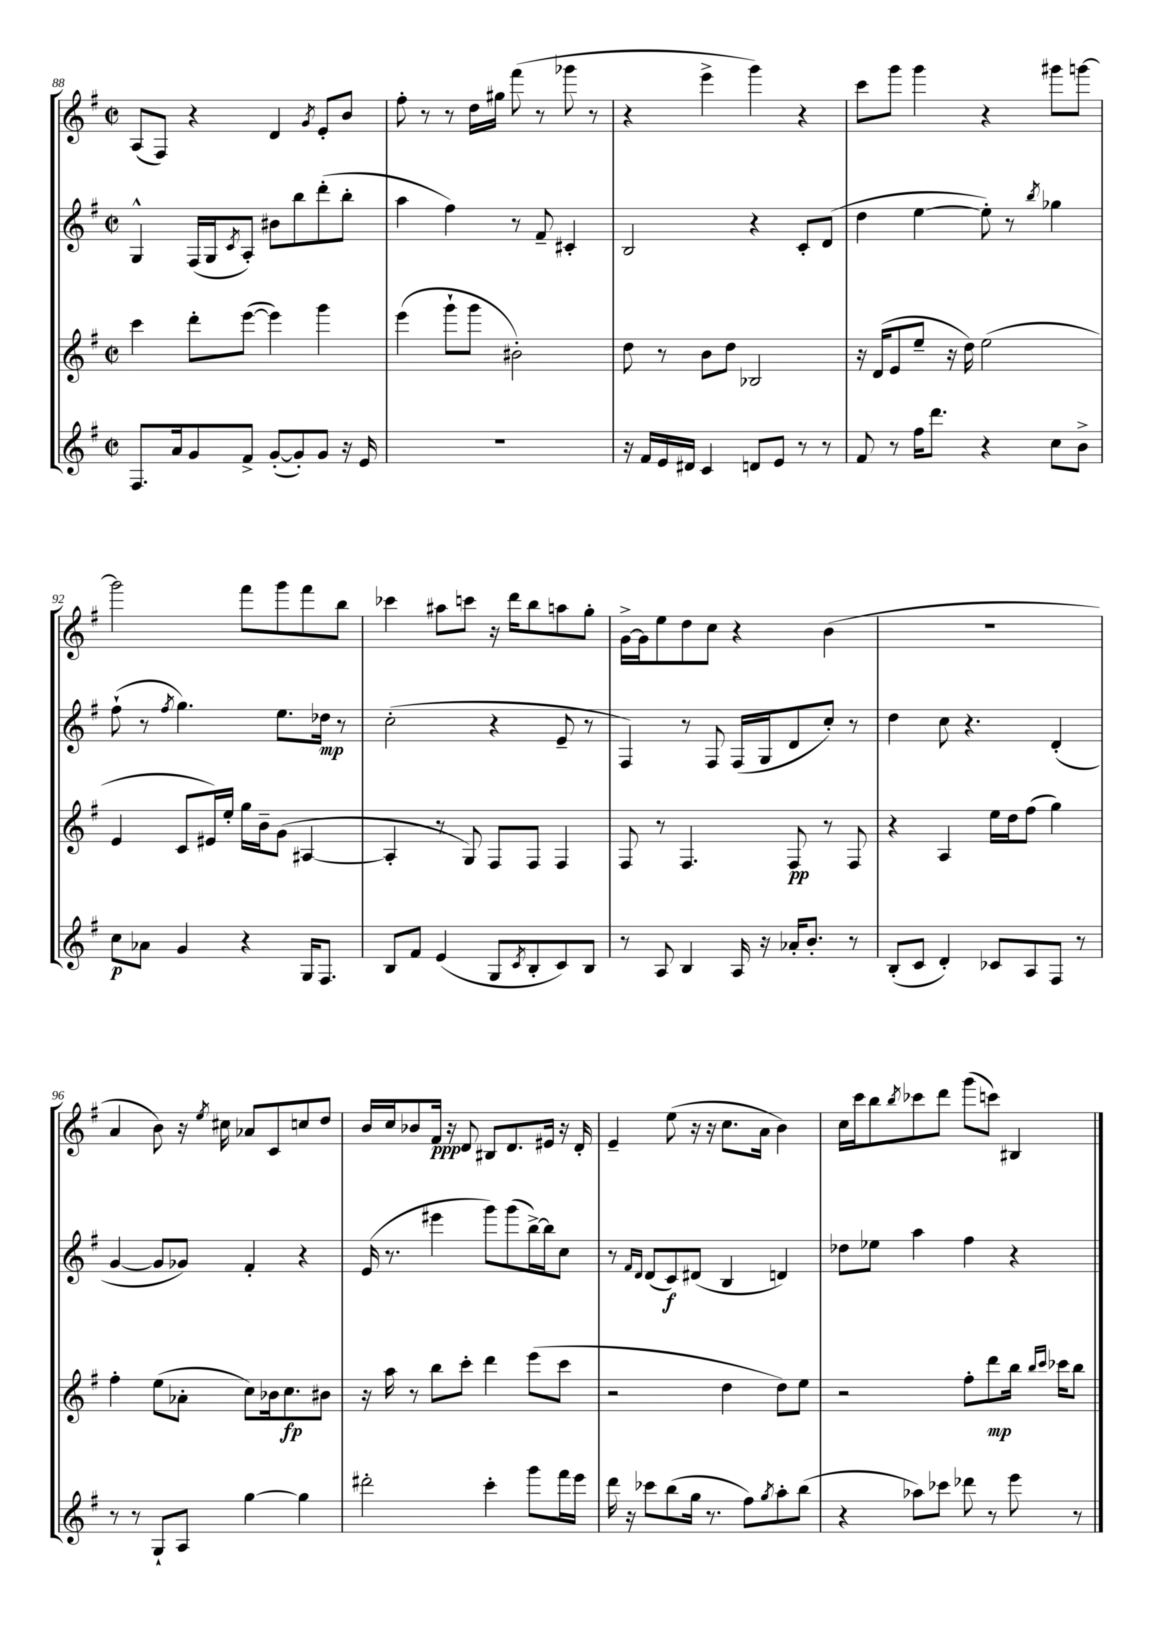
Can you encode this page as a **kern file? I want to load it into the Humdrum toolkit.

**kern	**kern	**kern	**kern
*staff4	*staff3	*staff2	*staff1
*clefG2	*clefG2	*clefG2	*clefG2
*k[f#]	*k[f#]	*k[f#]	*k[f#]
*M2/2	*M2/2	*M2/2	*M2/2
*met(c|)	*met(c|)	*met(c|)	*met(c|)
8.F#/L	4ccc\	4G^^/	(8A/L
.	.	.	8F#/J)
16a/k	.	.	.
8g/	8ddd'\L	(16F#/LL	4r
.	.	16G/J	.
.	.	8qc/	.
8f#^/J	([8eee\J	8A'/J)	.
([8g'/L	4eee\])	8b#\L	4d/
8g'/])	.	8bb\	.
.	.	.	8qg/
8g/J	4ggg\	(8ddd'\	8e'/L
16r	.	8bb'\J	8b/J
16e/	.	.	.
=	=	=	=
1r	(4eee\	4aa\	8ff#'\
.	.	.	8r
.	8ggg`\L	4ff#\)	8r
.	8ggg\J	.	16dd\LL
.	.	.	16gg#\JJ
.	2b#'\)	8r	(8fff#\
.	.	8f#~/	8r
.	.	4c#'/	8ggg-\
.	.	.	8r
=	=	=	=
16r	8dd\	2B/	4r
16f#/LL	.	.	.
16e/	8r	.	.
16d#/JJ	.	.	.
4c/	8b\L	.	4eee^\
.	8dd\J	.	.
8d/L	2B-/	4r	4ggg\)
8e/J	.	.	.
8r	.	8c'/L	4r
8r	.	(8d/J	.
=	=	=	=
8f#/	16r	4dd\	8ccc\L
.	(16d/LK	.	.
8r	8e/	.	8ggg\J
16ff#\LK	8ee~/J	[4ee\	4ggg\
8.ddd\J	.	.	.
.	16r	.	.
.	16dd\)	.	.
4r	(2ee\	8ee'\])	4r
.	.	8r	.
.	.	8qbb/	.
8cc\L	.	4gg-\	8ggg#\L
8b^\J	.	.	[8ggg\J
=	=	=	=
8cc\L	4e/	(8ff#`\	2ggg\]
8a-\J	.	8r	.
.	.	8qff#/	.
4g/	8c/L	4.gg\)	.
.	16e#/L)	.	.
.	16ee'/JJ	.	.
4r	16gg\LL	.	8fff#\L
.	16b~\J	.	.
.	(8g\J	8.ee\L	8ggg\
16G/LK	[4A#/	.	8fff#\
8.F#/J	.	16dd-\Jk	.
.	.	8r	8bb\J
=	=	=	=
8B/L	4A#'/]	(2cc'\	4ccc-\
8f#/J	.	.	.
(4e/	8r	.	8aa#\L
.	8G/)	.	8ccc\J
8G/L	8F#/L	4r	16r
.	.	.	16ddd\LK
8qc/	.	.	.
8B'/	8F#/J	.	8bb\
8c/)	4F#/	8e~/	8aa\
8B/J	.	8r	8gg'\J
=	=	=	=
8r	8F#/	4F#/)	[16g^\LL
.	.	.	16g\]J
8A/	8r	.	8ee\
4B/	4.F#/	8r	8dd\
.	.	8F#/	8cc\J
16A/	.	(16F#/LL	4r
16r	.	16G/J	.
16a-'/LK	8F#/	8d/	.
8.b'/J	.	.	.
.	8r	8cc'/J)	(4b\
8r	8F#/	8r	.
=	=	=	=
(8B'/L	4r	4dd\	1r
8c/J	.	.	.
4d'/)	4A/	8cc\	.
.	.	4.r	.
8c-/L	16ee\LL	.	.
.	16dd\J	.	.
8A/	(8ff#\J	.	.
8F#/J	4gg\)	(4d'/	.
8r	.	.	.
=	=	=	=
8r	4ff#'\	[4g/	4a/
8r	.	.	.
8G`/L	(8ee\L	8g/]L	8b\)
8A/J	8a-'\J	8g-/J)	16r
.	.	.	8qee/
.	.	.	16cc#\
[4gg\	8cc\L)	4f#'/	8a-/L
.	16b-\k	.	8c/
.	8.cc\	.	.
4gg\]	.	4r	8cc/
.	8b#\J	.	8dd/J
=	=	=	=
2ddd#'\	16r	(16e/	16b/LL
.	16aa\	8.r	16cc/J
.	8r	.	8b-/
.	8bb\L	4eee#\	16f#/Jk
.	.	.	16r
.	8ccc'\J	.	8d/
4ccc'\	4ddd\	8ggg\L)	8B#/L
.	.	(8ggg\	8.d/
8ggg\L	(8eee\L	[16bb^\L)	.
.	.	16bb\]J	16e#/Jk
16fff#\L	8ccc\J	8cc\J	16r
16eee\JJ	.	.	16d'/
=	=	=	=
16ddd\	2r	8r	4e~/
16r	.	.	.
.	.	16qqf#/LL	.
.	.	16qqd/JJ	.
8ccc-\L	.	(8d/L	.
(8bb\	.	8c/)	(8ee\
16gg\Jk	.	(8d#/J	16r
8.r	.	.	16r
.	4dd\	4B/	8.cc\L
8ff#\L)	.	.	.
.	.	.	16a\Jk
8qgg/	.	.	.
8aa'\	8dd\L)	4d/)	4b\)
(8bb\J	8ee\J	.	.
=	=	=	=
4r	2r	8dd-\L	16cc\LL
.	.	.	16ccc\J
.	.	8ee-\J	8bb\
.	.	.	8qbb/
8aa-\L)	.	4aa\	8ccc-\
8ccc-\J	.	.	8ddd\J
8ddd-\	8ff#'\L	4ff#\	(8ggg\L
8r	8ddd\	.	8ccc\J)
8eee\	16bb\Jk	4r	4B#/
.	16qqbb/LL	.	.
.	16qqccc/JJ	.	.
.	16ccc-\LK	.	.
8r	8bb\J	.	.
==	==	==	==
*-	*-	*-	*-
